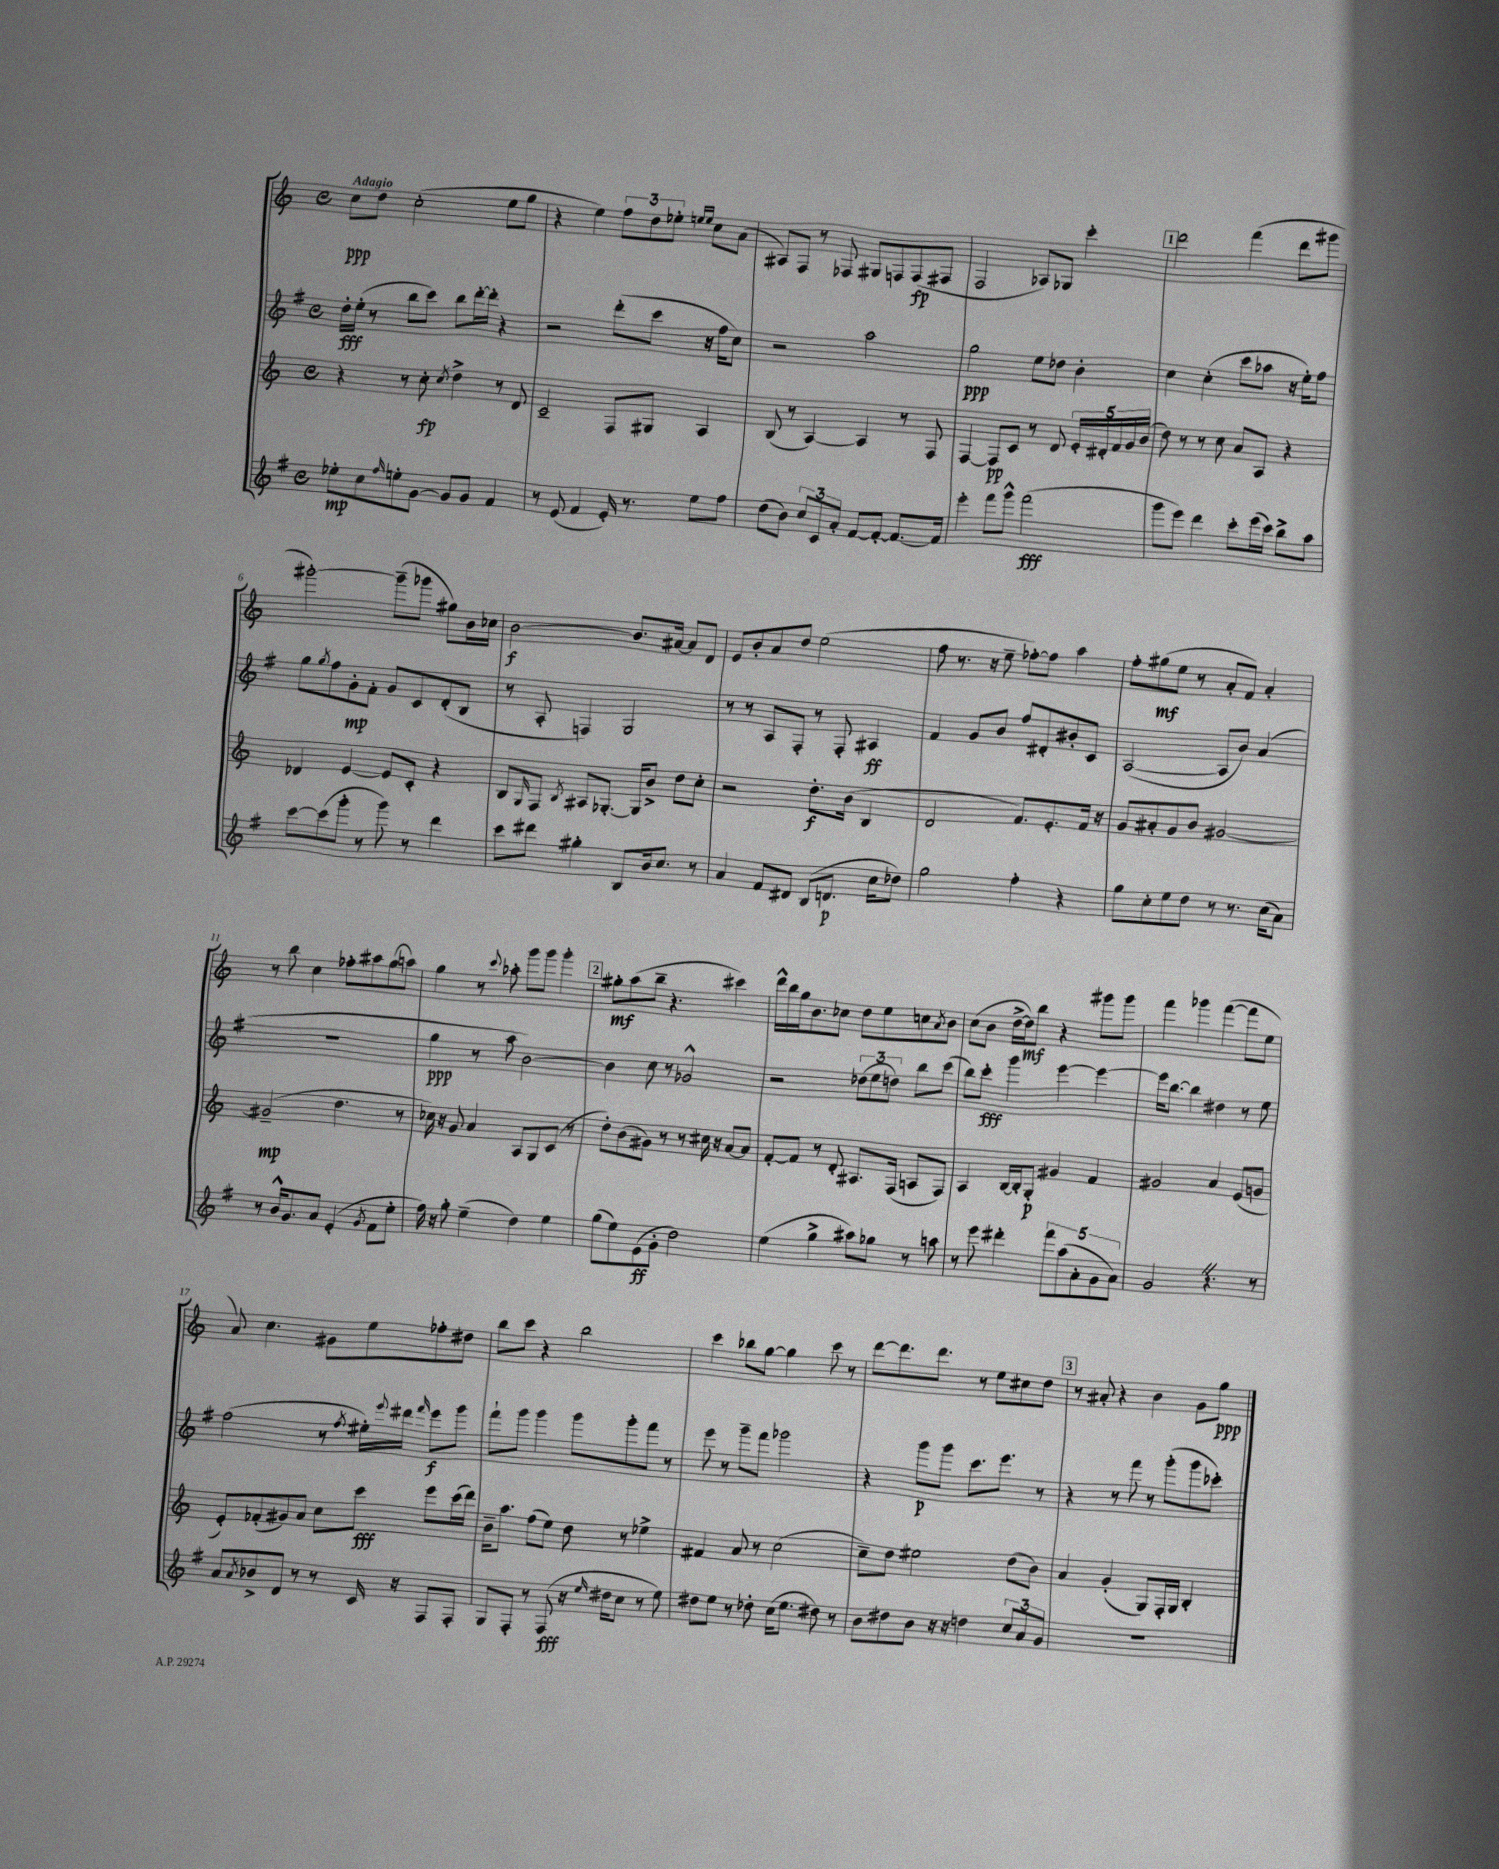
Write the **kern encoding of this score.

**kern	**kern	**kern	**kern
*staff4	*staff3	*staff2	*staff1
*clefG2	*clefG2	*clefG2	*clefG2
*k[f#]	*k[]	*k[f#]	*k[]
*M4/4	*M4/4	*M4/4	*M4/4
*met(c)	*met(c)	*met(c)	*met(c)
8ee-'	4r	16dd'	8cc
.	.	(16ee'	.
8cc	.	8r	8dd
16qqff#	.	.	.
8ee'	8r	8bb	(2cc'
[8g	8cc'	8ccc)	.
.	8qcc	.	.
8g]	4dd^	8bb	.
8g	.	[16ddd'	.
.	.	16ddd']	.
4f#	8r	4r	8ee
.	8d	.	8gg
=	=	=	=
8r	2c~	2r	4r
(8e	.	.	.
4f#	.	.	4ee)
16e')	8F	(8ddd'	12ff
8.r	.	.	.
.	.	.	12dd
.	8G#	8ccc	.
.	.	.	12ee-'
.	.	.	16qqee
.	.	.	16qqee
8ee	4A	16r	8cc
.	.	16ff#	.
8ff#	.	8cc)	(8a
=	=	=	=
(8dd	(8B	2r	8A#)
8b)	8r	.	8F
12cc	[4A)	.	8r
12c	.	.	.
.	.	.	8F-
12a'	.	.	.
[8f#	4A]	2aa	8G#
8f#'_	.	.	8F
8.f#_	8r	.	(8F
.	8F	.	8F#
16f#]	.	.	.
=	=	=	=
4eee'	[4F	2gg	2F
8fff#	8F]	.	.
8ggg^^	8c	.	.
(2fff#	8r	8ee	8A-)
.	8d	8dd-	8G-
.	20e'	4b'	4ccc'
.	20d#'	.	.
.	20f	.	.
.	20g	.	.
.	(20b	.	.
=	=	=	=
8ggg	8dd)	4cc	2ddd
8eee)	8r	.	.
4ddd	8r	(4cc'	.
.	8cc	.	.
8ccc'	8a	8ccc	(4fff
(16eee	8A	8aa-	.
16ccc)	.	.	.
8bb^	4r	16r	8ddd
.	.	16ee')	.
8aa	.	8ff#	8ggg#
=	=	=	=
[8ccc	4d-	8gg	[2ggg#')
.	.	8qgg	.
(8ccc]	.	8ff#	.
8ggg'	[4e	8g'	.
8r	.	8f#'	.
8ggg)	8e]	8g	(8ggg#~]
8r	8c'	8c	8ggg-
4ddd	4r	(8d'	8gg#)
.	.	8B	16b
.	.	.	16cc-
=	=	=	=
8ccc	8B	8r	[2b
.	16qqG	.	.
8ddd#	8F	8A'	.
.	8qB	.	.
4gg#'	8A#	4F)	.
.	[8.G-'	.	.
8B	.	2G	8.b]
.	16G-]	.	.
16b	8b^	.	.
8.cc	.	.	[16a#
.	8dd	.	8a#]
8r	8cc'	.	8d
=	=	=	=
4a	2r	8r	8e
.	.	8r	8b'
8f#	.	8A	8a
8d#	.	8F#'	8dd
(8B	8.dd'	8r	(2ee
8.d	.	8F#'	.
.	(16b	.	.
.	4B	4A#	.
16cc	.	.	.
8dd-)	.	.	.
=	=	=	=
2gg	2d	4f#	8ff
.	.	.	8.r
.	.	8g	.
.	.	.	16r
.	.	8b	8ee~
4ff#'	8.f)	8ff#	[8ff-')
.	.	8d#'	8ff-]
.	8.e'	.	.
4r	.	8b#'	4aa
.	16f	8c	.
.	16r	.	.
=	=	=	=
8gg	8g	([2A	8ff'
8cc'	8a#'	.	(8gg#
8ee	8g	.	8ee
8dd	8b	.	8r
8r	[2g#	8A]	8a'
8.r	.	8b)	8f)
.	.	(4a	4a'
(16cc	.	.	.
8a)	.	.	.
=	=	=	=
8r	(2g#~]	1r	8r
16b^^	.	.	8bb
8.g	.	.	.
.	.	.	4cc
8a	.	.	.
(4e'	4.dd	.	8ff-'
.	.	.	8aa#
8qg	.	.	.
8f#	.	.	(8gg
8ee'	8r	.	8aa)
=	=	=	=
16ff#)	16cc-)	4gg	4gg
16r	16r	.	.
8gg'	8g	.	.
(4ee~	4a	8r	8r
.	.	.	8qqccc
.	.	8aa	8aa-'
4dd)	8A	[2b)	8ggg
.	8G	.	8ggg
4ee	(8c	.	4ggg'
.	8r	.	.
=	=	=	=
(8gg	8dd')	4b]	8gg#'
8ee)	(8b	.	(8aa
(8e	8g#)	8cc	8bb~
8g'	8r	8r	4.r
2dd)	8r	2g-^^	.
.	16cc#	.	.
.	16r	.	.
.	[8a	.	4ccc#)
.	8a]	.	.
=	=	=	=
(4ee	[8f'	2r	16ddd^^
.	.	.	16bb
.	8f]	.	16gg
.	.	.	8.b
4gg^	8r	.	.
.	8d'	.	8cc-
8aa#)	8.A#	(12dd-	8dd
.	.	12ee	.
8gg-	.	.	8ee
.	.	12dd)	.
.	(16F	.	.
8r	8A	8bb	8cc
.	.	.	8qa
8aa	8F)	(8ccc	8b
=	=	=	=
8r	4A	8bb)	(8cc
8eee	.	8ccc'	8b
4ddd#'	[16B	4ggg	[16dd^
.	16B']	.	16dd])
.	8G'	.	8bb
10fff#	4g#	[4eee	4r
(10aa	.	.	.
10a'	.	.	.
.	4f	4eee_	8ggg#
10g	.	.	.
.	.	.	8ggg#
10a)	.	.	.
=	=	=	=
2g	2g#	16eee]	4fff
.	.	[8.bb	.
.	.	4bb]	4ggg-
4.r	4a	4dd#	([4fff
.	(8e	8r	8fff]
8r	8g	8ee	8ee
=	=	=	=
8a	8e')	(2ff#	8a)
8qa	.	.	.
8b-^	(8f-'	.	4.cc
8d	8g#)	.	.
8r	8a	.	.
8r	8cc	8r	8g#
.	.	8qff#	.
16c	8ccc	16ee#')	8ee
.	.	8qqeee	.
16r	.	16ddd#	.
.	.	16qqfff#	.
8F#	8eee	8eee	8ff-'
8F#'	(16ccc	8ggg	8dd#
.	16ddd)	.	.
=	=	=	=
8G	16b~	8fff#`	8bb
.	8.aa	.	.
8F#'	.	8ggg	8ccc
8r	(8ff	4ggg	4r
(8F#	8ee)	.	.
16r	8dd	8ggg	2bb
16qqee	.	.	.
16dd#	.	.	.
8cc	8r	8ggg'	.
8r	4ee-^	8fff#	.
8ee)	.	8r	.
=	=	=	=
8dd#	4f#	8eee	4ccc
8ee	.	8r	.
8r	8a	8ggg~	8bb-
8dd-'	8r	8fff#	[8gg
(16cc	(2cc	2ggg-	4gg]
8.ee	.	.	.
8dd#)	.	.	8ccc
8r	.	.	8r
=	=	=	=
8b	8cc~)	4r	[8ddd
8dd#	8dd	.	8.ddd]
8b	2ee#	8ggg	.
.	.	.	8.ddd
16r	.	8ggg	.
16r	.	.	.
4dd	.	8.ccc	8r
.	.	.	8ee
.	.	8.eee	.
12cc	(8dd	.	8cc#
12a	.	.	.
.	8b)	8r	8dd
12g	.	.	.
=	=	=	=
1r	4a	4r	8r
.	.	.	8a#'
.	(4g'	8r	4r
.	.	8fff#	.
.	8G)	8r	4b
.	16F'	(8ggg'	.
.	16G	.	.
.	4B'	8ggg	8g
.	.	8ccc-')	8gg
==	==	==	==
*-	*-	*-	*-
